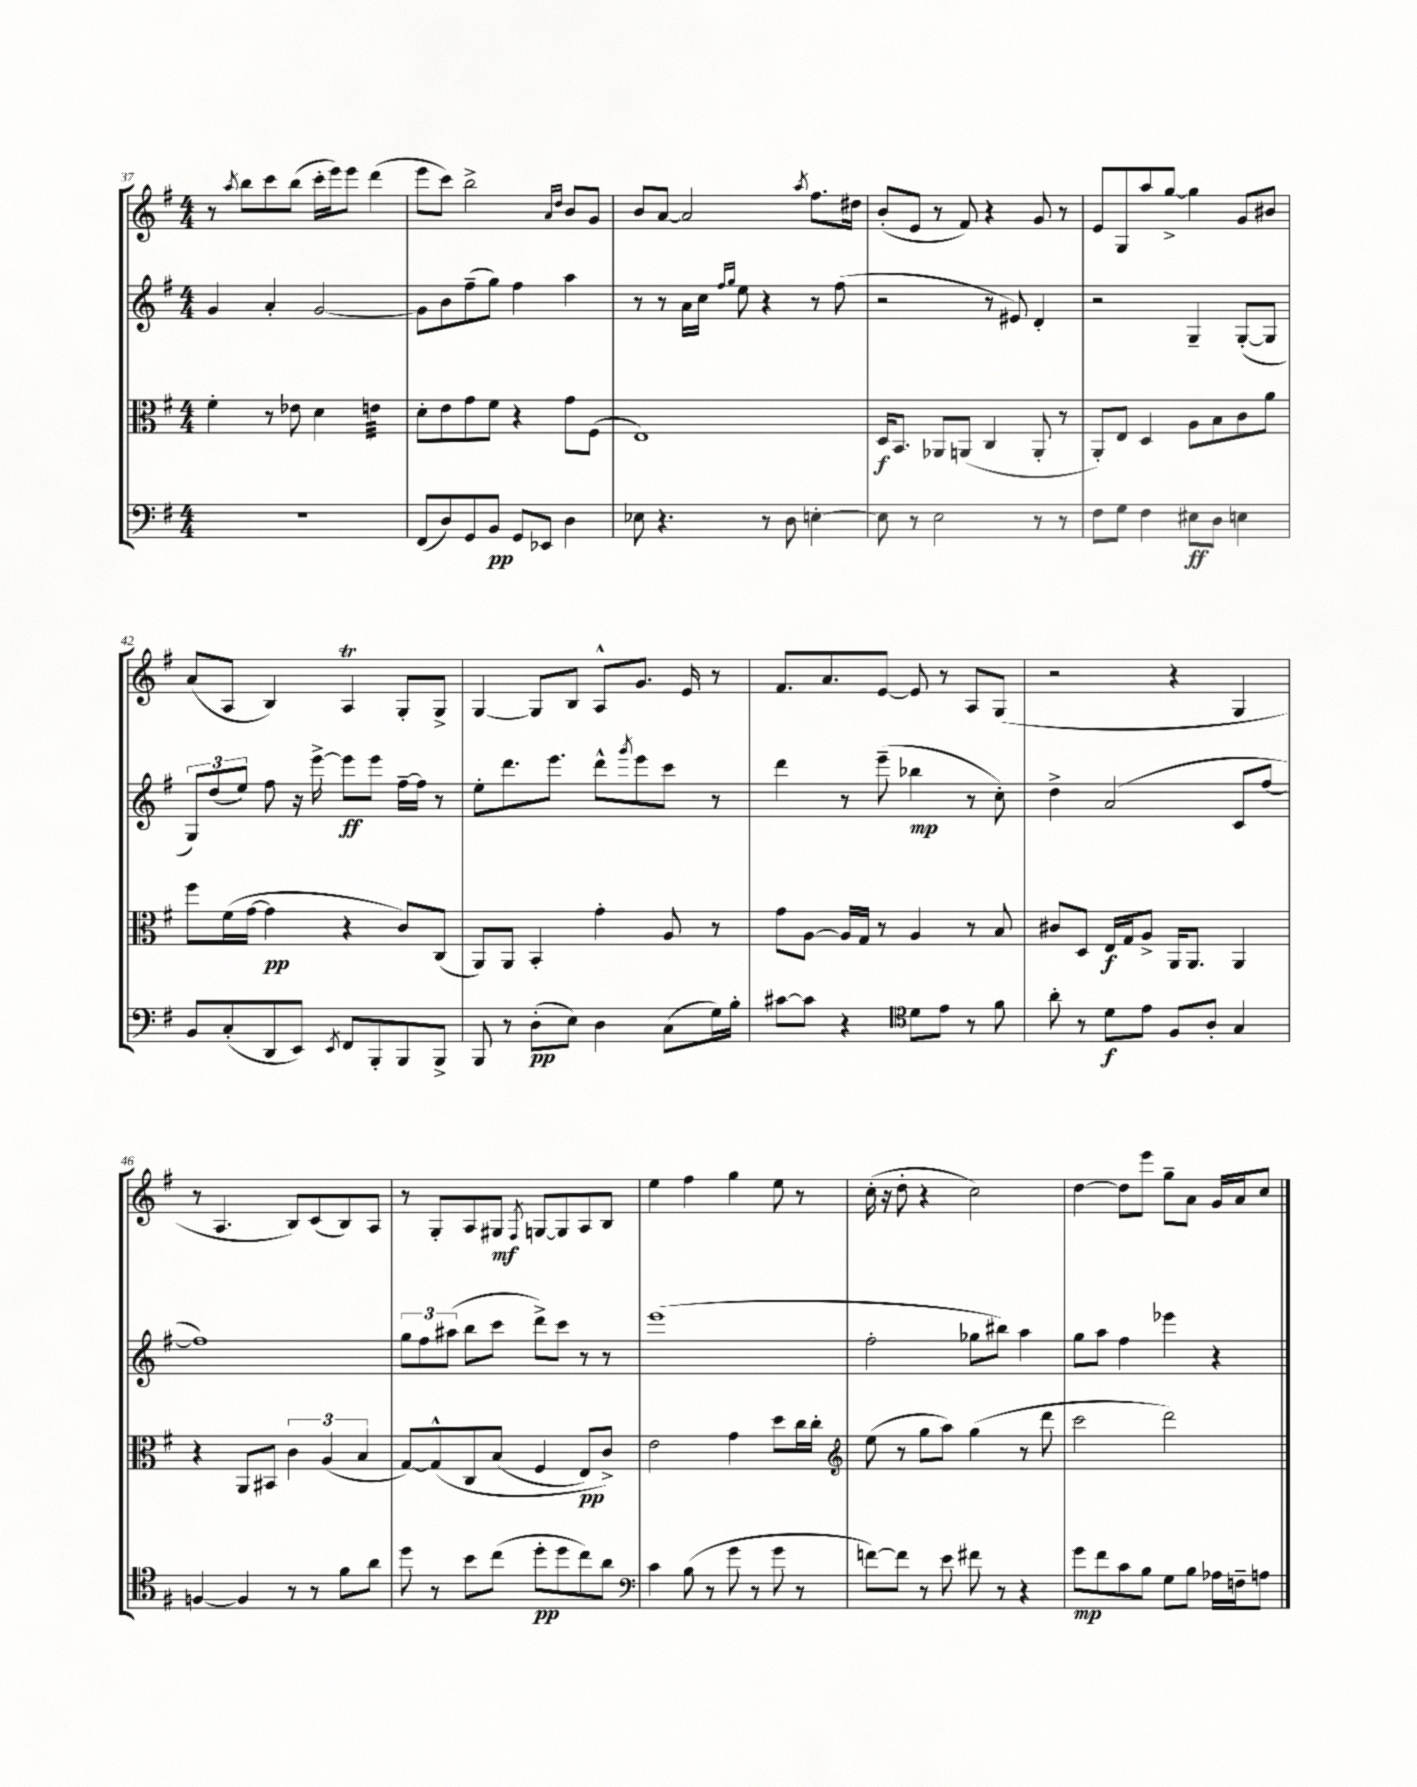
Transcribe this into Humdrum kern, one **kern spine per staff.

**kern	**kern	**kern	**kern
*staff4	*staff3	*staff2	*staff1
*clefF4	*clefC3	*clefG2	*clefG2
*k[f#]	*k[f#]	*k[f#]	*k[f#]
*M4/4	*M4/4	*M4/4	*M4/4
1r	4f#'\	4g/	8r
.	.	.	8qaa/
.	.	.	8bb\L
.	8r	4a'/	8ccc\
.	8e-\	.	(8bb\J
.	4d\	[2g/	16ccc'\LL
.	.	.	16eee\J)
.	.	.	8eee\J
.	4e\	.	(4ddd\
=	=	=	=
(8FF#/L	8d'\L	8g\]L	8eee\L
8D/)	8e\	8b\	8ccc\J)
8GG/	8g\	(8ff#~\	2bb^\
8BB/J	8f#\J	8gg\J)	.
8GG/L	4r	4ff#\	.
8EE-/J	.	.	.
.	.	.	16qqa/LL
.	.	.	16qqdd/JJ
4D\	8g\L	4aa\	8b/L
.	(8F#\J	.	8g/J
=	=	=	=
8E-\	1E)	8r	8b/L
4.r	.	8r	[8a/J
.	.	16a\LL	2a/]
.	.	16cc\JJ	.
.	.	16qqff#/LL	.
.	.	16qqgg/JJ	.
.	.	8ee\	.
8r	.	4r	.
8D\	.	.	.
.	.	.	8qaa/
[4E'\	.	8r	8.ff#\L
.	.	(8ff#\	.
.	.	.	16dd#\Jk
=	=	=	=
8E\]	16D/LK	2r	(8b'/L
.	8.BB/J	.	.
8r	.	.	8e/J
2E\	8AA-/L	.	8r
.	(8AA/J	.	8f#/)
.	4C/	8r	4r
.	.	8e#/)	.
8r	8AA'/	4d'/	8g/
8r	8r	.	8r
=	=	=	=
8F#\L	8AA'/L)	2r	8e/L
8G\J	8E/J	.	8G/
4F#\	4D/	.	8aa/
.	.	.	[8gg^/J
8E#\L	8A\L	4G~/	4gg\]
8D\J	8B\	.	.
4E\	8c\	([8G'/L	8g/L
.	8a\J	8G/]J	8b#/J
=	=	=	=
8BB/L	8ff#\L	12G/L)	(8a/L
.	.	(12dd/	.
(8C'/	(16f#\L	.	8A/J
.	.	12ee/J)	.
.	[16g\JJ	.	.
8DD/	4g\]	8ff#\	4B/)
8EE/J)	.	16r	.
.	.	[16eee^\	.
8qEE/	.	.	.
8FF#/L	4r	8eee\]L	4A/
8BBB'/	.	8eee\J	.
8BBB/	8c/L)	[16ff#~\LL	8G'/L
.	.	16ff#\]JJ	.
8BBB^/J	(8C/J	8r	8G^/J
=	=	=	=
8BBB/	8AA/L)	8ee'\L	[4G/
8r	8AA/J	8.ddd\	.
(8D'\L	4BB'/	.	8G/]L
.	.	8.eee\J	.
8E\J)	.	.	8B/J
4D\	4g'\	8ddd^^\L	8A^^/L
.	.	8qggg/	.
.	.	8eee\	8.g/J
(8C\L	8A/	8ccc\J	.
.	.	.	16e/
16G\L)	8r	8r	8r
16B'\JJ	.	.	.
=	=	=	=
[8c#\L	8g\L	4ddd\	8.f#/L
8c#\]J	[8A\J	.	.
.	.	.	8.a/
4r	16A/]LL	8r	.
.	16G/JJ	.	.
.	8r	(8eee~\	[8e/J
*clefC4	*	*	*
8d\L	4A/	4bb-\	8e/]
8e\J	.	.	8r
8r	8r	8r	8A/L
8f#\	8B/	8cc'\)	(8G/J
=	=	=	=
8a'\	8c#/L	4dd^\	2r
8r	8D/J	.	.
8d\L	16E/LL	(2a/	.
.	16G/J	.	.
8e\J	8A^/J	.	.
8F#/L	16AA/LK	.	4r
.	8.AA/J	.	.
8A'/J	.	.	.
4G/	4AA/	8c/L	4G/
.	.	[8ff#/J	.
=	=	=	=
[4F/	4r	1ff#])	8r
.	.	.	4.A/
4F/]	8AA/L	.	.
.	8BB#/J	.	.
8r	6c\	.	8B/L)
8r	.	.	(8c/
.	(6A/	.	.
8f#\L	.	.	8B/)
.	6B/	.	.
8a\J	.	.	8A/J
=	=	=	=
8dd\	[8G/L)	12gg\L	8r
.	.	12ff#\	.
8r	&(8G^^/]	.	8G'/L
.	.	(12aa#\J	.
8b\L	8C/	8bb\L	8A/
(8cc\J	(8B/J	8ccc\J	8G#/J
.	.	.	8qF#/
8dd'\L	4F#/	8ddd^\L)	[8G/L
8dd\	.	8ccc\J	8G/]
8cc\)	8E/L)	8r	8A/
8a\J	8c^/J&)	8r	8B/J
=	=	=	=
*clefF4	*	*	*
4c\	2e\	(1eee	4ee\
(8B\	.	.	4ff#\
8r	.	.	.
8g\	4g\	.	4gg\
8r	.	.	.
8g\	8dd\L	.	8ee\
8r	16cc\L	.	8r
.	16cc'\JJ	.	.
=	=	=	=
*	*clefG2	*	*
[8f\L)	(8ee\	2ff#'\	(16cc'\
.	.	.	16r
8f\]J	8r	.	8dd'\
8r	8gg\L	.	4r
8e\	8aa\J)	.	.
8f#\	(4gg\	8gg-\L	2cc\)
8r	.	8bb#\J)	.
4r	8r	4aa\	.
.	8ddd\	.	.
=	=	=	=
8g\L	2ccc\	8gg\L	[4dd\
8f#\	.	8aa\J	.
8c\	.	4ff#\	8dd\]L
8B\J	.	.	8eee\J
8G\L	2ddd\)	4eee-\	8gg~\L
8B\J	.	.	8a\J
16A-\LL	.	4r	16g/LL
16F~\J	.	.	16a/J
8A\J	.	.	8cc/J
==	==	==	==
*-	*-	*-	*-
